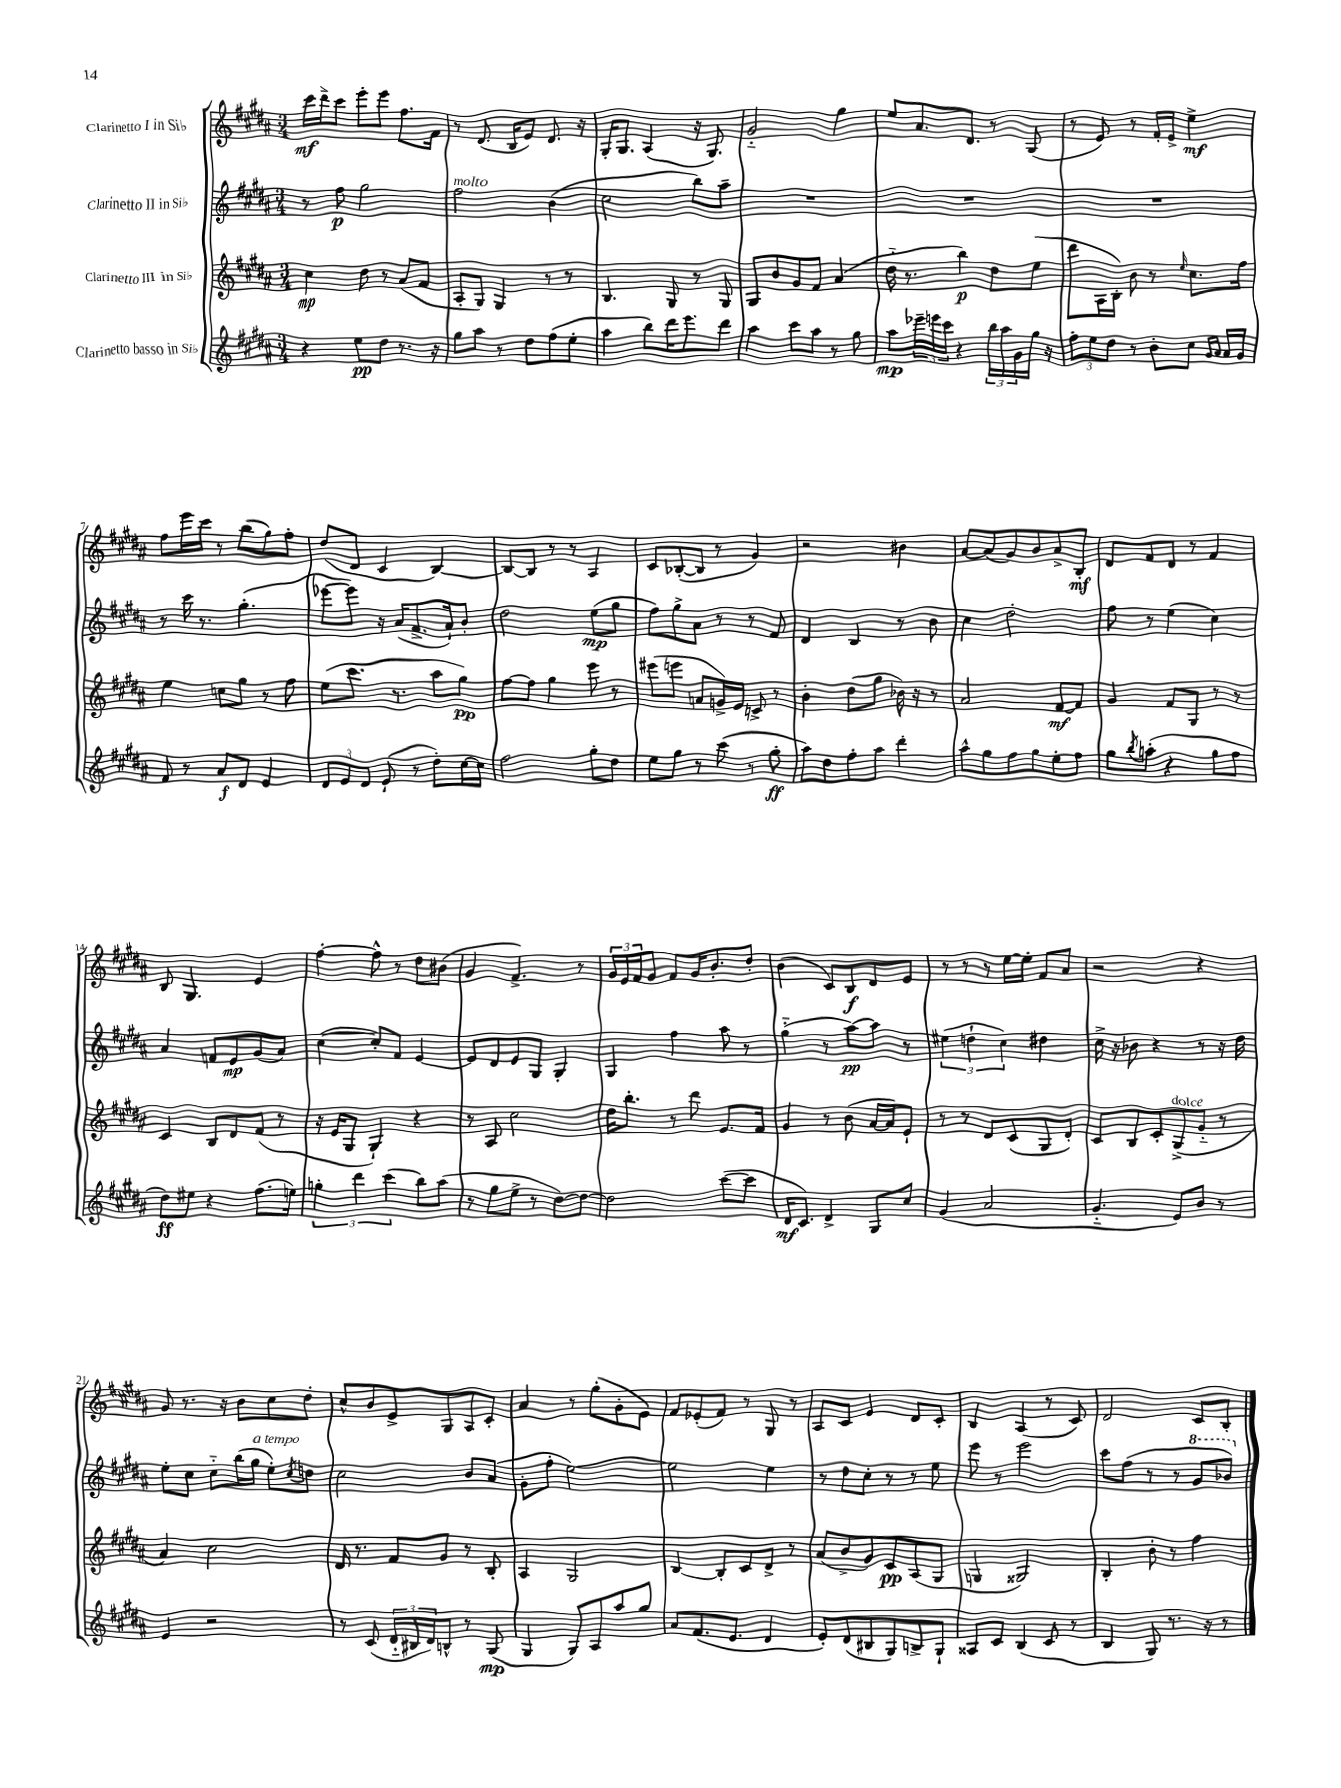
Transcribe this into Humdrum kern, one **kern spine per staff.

**kern	**kern	**kern	**kern
*staff4	*staff3	*staff2	*staff1
*clefG2	*clefG2	*clefG2	*clefG2
*k[f#c#g#d#a#]	*k[f#c#g#d#a#]	*k[f#c#g#d#a#]	*k[f#c#g#d#a#]
*M3/4	*M3/4	*M3/4	*M3/4
4r	4cc#	8r	16ccc#
.	.	.	16ddd#^
.	.	8ff#	8ccc#
8ee	8dd#	2gg#	8eee'
8dd#	8r	.	8eee
8.r	(8a#	.	8.ff#
.	8f#	.	.
16r	.	.	16f#
=	=	=	=
8gg#	8A#'	2ff#	8r
8aa#	8G#)	.	(8.d#
8r	4G#	.	.
.	.	.	16B
8dd#	.	.	8e)
(8ff#	8r	(4b	8.d#
8ee'	8r	.	.
.	.	.	16r
=	=	=	=
4aa#	4.B	2cc#	16G#'
.	.	.	8.G#
8bb)	.	.	(4A#
16ddd#	8G#	.	.
8.eee	.	.	.
.	8r	8bb)	16r
.	.	.	8.G#)
8ddd#	8G#	8aa#~	.
=	=	=	=
4aa#	8G#	2.r	2g#'~
.	8b	.	.
8ccc#	8g#	.	.
8aa#	8f#	.	.
8r	(4a#	.	4gg#
8gg#	.	.	.
=	=	=	=
8aa#	16dd#'~	2.r	8ee
.	8.r	.	.
24eee-~	.	.	8.a#
24eee	.	.	.
24ccc#	.	.	.
4r	4bb)	.	.
.	.	.	8.d#
24bb	8dd#	.	8r
24aa#	.	.	.
24g#	.	.	.
16gg#	(8ee	.	(8G#
16r	.	.	.
=	=	=	=
12ff#'	8ddd#	2.r	8r
12ee	.	.	.
.	16A#	.	8e)
12dd#	.	.	.
.	16B')	.	.
8r	8b	.	8r
8b'	8r	.	16f#'
.	.	.	16e^
.	16qqee	.	.
8cc#	8.cc#	.	4ee^
16qqg#	.	.	.
16qqa#	.	.	.
16a#	.	.	.
16g#	16ff#	.	.
=	=	=	=
8f#	4ee	8r	8ff#
8r	.	16ccc#	16eee
.	.	8.r	16ccc#
8a#	8cc	.	8r
8d#	8gg#	(4.gg#'	(8bb
4e	8r	.	8gg#)
.	8ff#	.	8ff#'
=	=	=	=
12d#	(8ee	[8eee-	(8dd#
12e	.	.	.
.	8.ccc#	8eee-])	8d#
12d#	.	.	.
(8e`	.	16r	4c#
.	8.r	(16a#	.
8r	.	8.f#^	.
8dd#')	8aa#	.	[4B)
.	.	16a#`)	.
[16cc#	8gg#)	8b'	.
16cc#]	.	.	.
=	=	=	=
2ff#	[8ff#	2dd#	8B_
.	8ff#]	.	8B]
.	4gg#	.	8r
.	.	.	8r
8gg#'	8eee	(8ee	4A#
8dd#	8r	8gg#	.
=	=	=	=
8ee	(8eee#	8ff#)	8c#
8gg#	8eee	8gg#^	([8B-'
8r	8a	8a#	8B-]
(8ccc#	16g^)	8r	8r
.	16e	.	.
8r	8c^	8r	4g#)
8gg#'	8r	8f#	.
=	=	=	=
8aa#)	4b'	4d#	2r
8dd#	.	.	.
8ff#'	(8dd#	4B	.
8aa#	8gg#	.	.
4ddd#'	16b-)	8r	4b#
.	16r	.	.
.	8r	8b	.
=	=	=	=
8aa#^^	2a#	4cc#	[8a#
8gg#	.	.	(8a#]
8ff#	.	2dd#'	8g#)
8gg#	.	.	8b
8ee'	[8f#	.	8a#^
8ff#	8f#]	.	8B'
=	=	=	=
8gg#	4g#	8ff#	8d#
8qbb	.	.	.
(8aa'	.	8r	8f#
4r	8f#	(4ee	8d#
.	8G#	.	8r
8gg#	8r	4cc#)	4f#
8ff#	8r	.	.
=	=	=	=
8dd#)	4c#	4a#	8B
8ee#	.	.	4.G#
4r	8B	8f	.
.	8d#	8e	.
(8.ff#	(8f#	(8g#	4e
.	8r	8a#)	.
16ee)	.	.	.
=	=	=	=
6gg'	16r	([4cc#	[4ff#'
.	16e	.	.
.	8G#	.	.
6ddd#	.	.	.
.	4G#`)	8cc#'])	8ff#^^]
(6ccc#	.	.	.
.	.	8f#	8r
8bb)	4r	[4e	8dd#
(8aa#	.	.	(8b#
=	=	=	=
8r	8r	8e]	4g#
8gg#	8A#	8d#	.
8ee^	2cc#	8e	4.f#^)
8r	.	8G#	.
[8dd#)	.	4G#'	.
8dd#_	.	.	8r
=	=	=	=
2dd#]	16dd#	4G#	24g#
.	.	.	24e
.	8.bb'	.	.
.	.	.	24f#
.	.	.	8g#
.	8r	4ff#	8f#
.	8ddd#	.	16g#
.	.	.	8.b'
([8ccc#	8.e	8aa#	.
8ccc#]	.	8r	8dd#'
.	16f#	.	.
=	=	=	=
16d#	4g#	(4gg#'~	(4b
8.c#)	.	.	.
4d#^	8r	8r	8c#)
.	(8b	[8aa#)	8B
8G#	[16a#	8aa#]	8d#
.	16a#])	.	.
8cc#	8e`	8r	8e
=	=	=	=
(4g#	8r	(6ee#	8r
.	8r	.	8r
.	.	6dd`	.
2a#	8d#	.	8r
.	.	6cc#)	.
.	(8c#	.	[16ee
.	.	.	16ee']
.	8G#	4dd#	8f#
.	8d#')	.	8a#
=	=	=	=
4.g#'~	8c#	16cc#^	2r
.	.	16r	.
.	8B	8b-	.
.	8c#'	4r	.
8e)	(8G#^	.	.
8b	8g#'~	8r	4r
8r	8r	16r	.
.	.	16dd#	.
=	=	=	=
4e	4a#)	8ee'	8g#
.	.	8cc#	8.r
2r	2cc#	8cc#'~	.
.	.	.	16r
.	.	(16bb	8b
.	.	16gg#	.
.	.	8ee')	8cc#
.	.	8qcc#	.
.	.	8dd	8dd#'
=	=	=	=
8r	16d#	2cc#	8cc#^^
.	8.r	.	.
(8c#	.	.	8b
24d#'~	8f#	.	8e^
24B#	.	.	.
24d#)	.	.	.
8B^^	8g#	.	8G#
8r	8r	8b	8A#
(8G#	8B'	(8a#	8c#'
=	=	=	=
4G#	4A#	8g#'	4a#
.	.	8ff#'	.
8G#)	2G#	[2ee)	8r
8A#	.	.	(8gg#'
8aa#	.	.	8g#'
8gg#	.	.	8e)
=	=	=	=
8a#	[4B	2ee]	8f#
(8.f#	.	.	(8e-'
.	8B']	.	8f#)
8.e	.	.	.
.	8c#	.	8r
4d#	8d#^	4ee	8G#
.	8r	.	8r
=	=	=	=
8e')	(8a#	8r	8A#
(8d#	8b^	8dd#	8c#
8B#	8g#)	8cc#'	4e
8G#)	8c#	8r	.
8B^	(8A#	8r	8d#
8G#`	8G#	8ee	8c#'
=	=	=	=
8A##	4G	8eee	4B
8c#	.	8r	.
(4B	2G##)	2eee	(4A#
8c#	.	.	8r
8r	.	.	8c#)
=	=	=	=
4B	4B'	8ccc#	2d#
.	.	(8ff#	.
8G#)	8b'	8r	.
8.r	8r	8r	.
.	4ff#	8gg#	8c#
16r	.	.	.
8r	.	8bb-)	8B'
==	==	==	==
*-	*-	*-	*-
